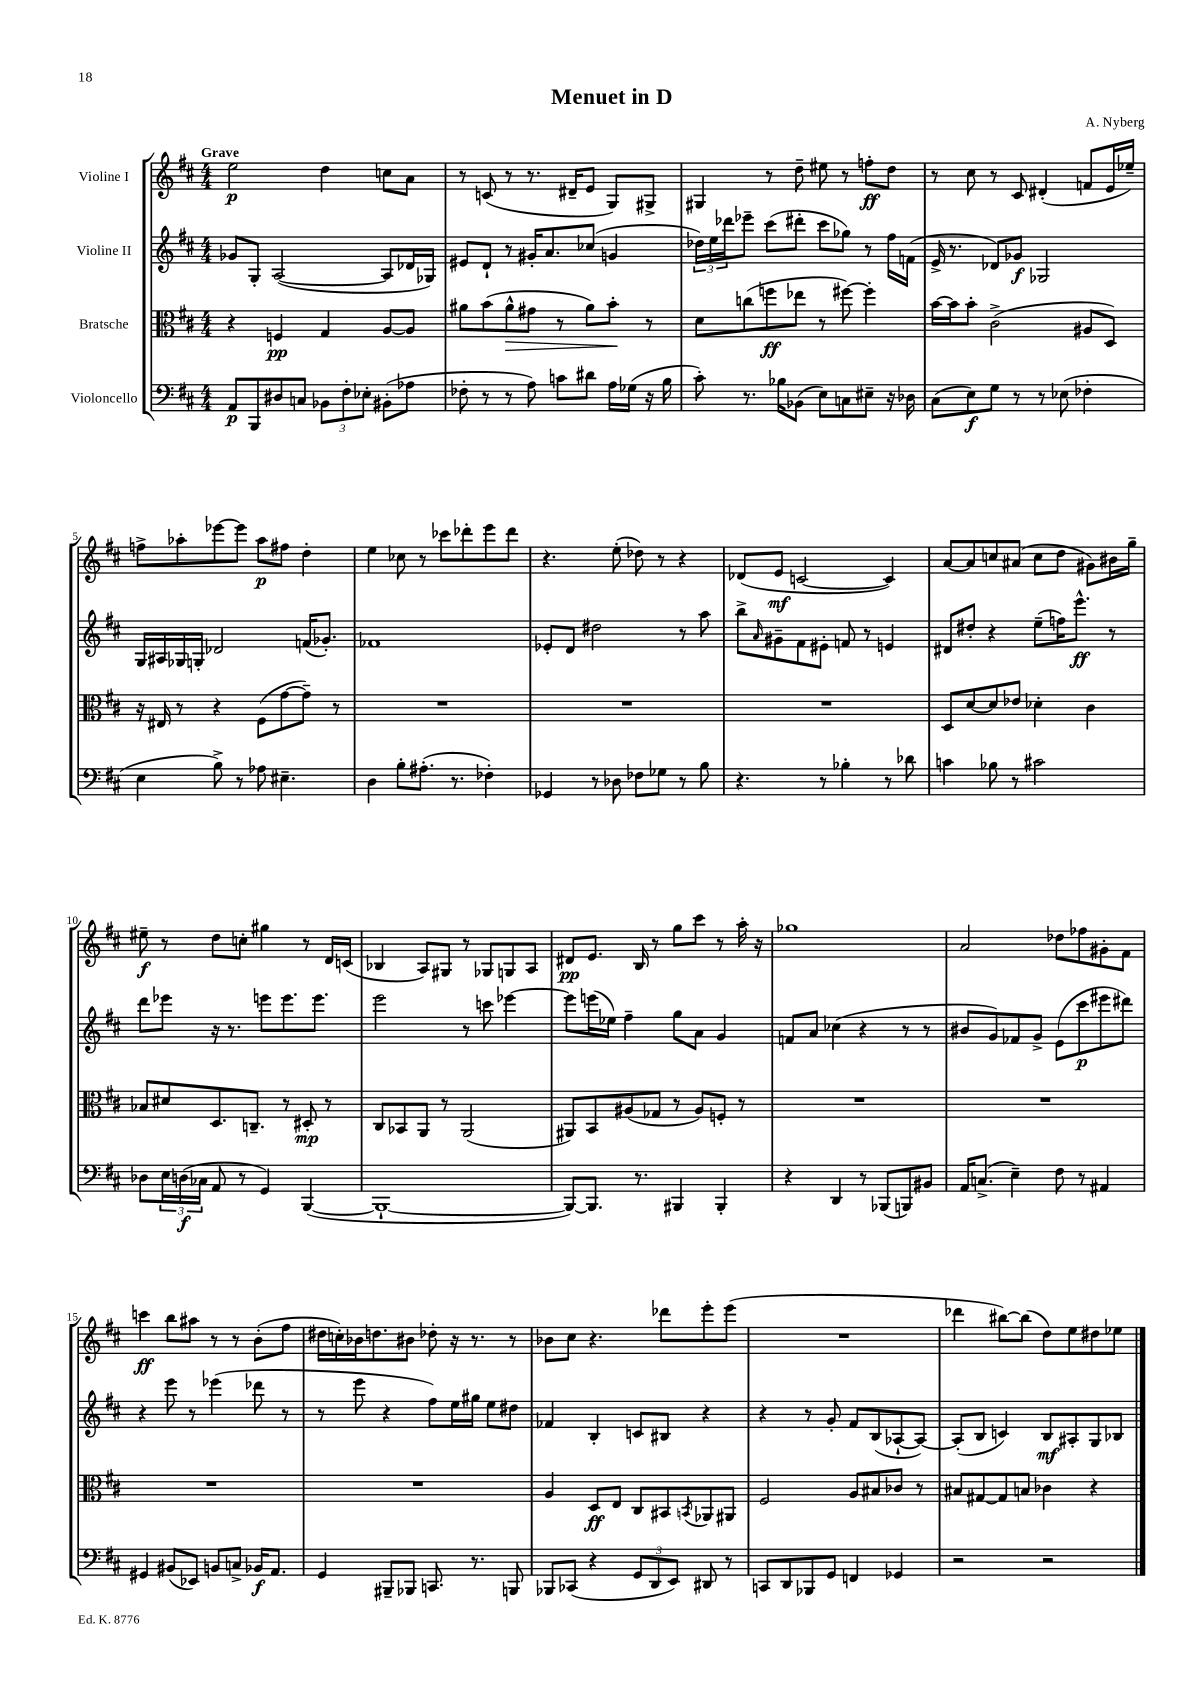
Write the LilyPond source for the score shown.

\header { title = "Menuet in D" composer = "A. Nyberg" }
<<
\new StaffGroup <<
\new Staff = "s0" \with { instrumentName = "Violine I" } {
    \clef treble \key d \major \numericTimeSignature \time 4/4 \tempo "Grave"
    e''2\p d''4 c''8 a'8 |
    r8 c'8( r8 r8. dis'16-- e'8 g8) gis8-> |
    gis4 r8 d''8-- eis''8 r8 f''8-.\ff d''8 |
    r8 cis''8 r8 cis'8 dis'4-.( f'8 e'16 ees''16--) |
    f''8-> aes''8-. ees'''8~ ees'''8 aes''8\p fis''8 d''4-. |
    e''4 ces''8 r8 ces'''8 des'''8-. e'''8 des'''8 |
    r4. e''8-.( des''8) r8 r4 |
    des'8( e'8\mf c'2~ c'4) |
    a'8~ a'8 c''8 ais'8( c''8 d''8 gis'8) bis'16 g''16-- |
    eis''8--\f r8 d''8 c''8-. gis''4 r8 d'16 c'16( |
    bes4 a8) gis8 r8 ges8 g8 a8 |
    dis'8\pp e'8. b16 r8 g''8 cis'''8 r8 a''16-. r16 |
    ges''1 |
    a'2 des''8 fes''8 gis'8-. fis'8 |
    c'''4\ff b''8 ais''8 r8 r8 b'8-.( fis''8 |
    dis''16 c''16-.) bes'16 d''8. bis'8 des''8-. r16 r8. r8 |
    bes'8 cis''8 r4. des'''8 e'''8-. e'''8( |
    R1 |
    des'''4 bis''8~) bis''8( d''8) e''8 dis''8 ees''8 \bar "|." |
}
\new Staff = "s1" \with { instrumentName = "Violine II" } {
    \clef treble \key d \major \numericTimeSignature \time 4/4
    ges'8 g8-. a2~( a8 des'16 ges16) |
    eis'8 d'8-! r8 gis'16-. a'8. ces''8( g'4 |
    \tuplet 3/2 { des''16) e''16 des'''16 } ees'''8-- cis'''8( dis'''8-. cis'''8 ges''8) r8 fis''16 f'16( |
    e'16-> r8. des'8) ges'8\f ges2 |
    g16 ais16 ges16 g16-. des'2 f'16( ges'8.-.) |
    fes'1 |
    ees'8-. d'8 dis''2 r8 a''8 |
    b''8-> \grace { a'16 } gis'8-- fis'8 eis'8-. f'8 r8 e'4 |
    dis'8 dis''8-. r4 e''8--( f''16) e'''8.-^\ff r8 |
    d'''8 ees'''8 r16 r8. e'''8 e'''8. e'''8. |
    e'''2 r8 c'''8 ees'''4~ |
    ees'''8 e'''16( ees''16) fis''4-- g''8 a'8 g'4 |
    f'8 a'8 ces''4( r4 r8 r8 |
    bis'8 g'8) fes'8 g'8-> e'8( cis'''8\p eis'''8 dis'''8) |
    r4 e'''8 r8 ees'''4( des'''8 r8 |
    r8 e'''8 r4 fis''8) e''16 gis''16 e''8 dis''8 |
    fes'4 b4-. c'8 bis8 r4 |
    r4 r8 g'8-. fis'8 b8( aes8~-! aes8~) |
    aes8-.( b8 c'4) b8\mf ais8-. g8 bes8 \bar "|." |
}
\new Staff = "s2" \with { instrumentName = "Bratsche" } {
    \clef alto \key d \major \numericTimeSignature \time 4/4
    r4 f4\pp g4 a8~ a8 |
    ais'8 b'8( ais'8-^\> gis'8 r8 ais'8) b'8-.\! r8 |
    d'8 c''8( f''8\ff ees''8 r8 fis''8~) fis''4-. |
    b'16~ b'16 b'8-. cis'2->( ais8 d8) |
    r16 eis16 r8 r4 fis8( g'8~ g'8--) r8 |
    R1 |
    R1 |
    R1 |
    d8 d'8~ d'8 ees'8 des'4-. cis'4 |
    bes8 dis'8 d8. c8.-- r8 dis8-.\mp r8 |
    cis8 bes,8 a,8 r8 a,2( |
    ais,8) b,8 ais8( ges8 r8 ais8) f8-. r8 |
    R1 |
    R1 |
    R1 |
    R1 |
    a4 d8\ff e8 cis8 bis,8 \acciaccatura { b,8 } aes,8 ais,8 |
    fis2 a8 bis8 ces'8 r8 |
    bis8 gis8~ gis8 b8 ces'4 r4 \bar "|." |
}
\new Staff = "s3" \with { instrumentName = "Violoncello" } {
    \clef bass \key d \major \numericTimeSignature \time 4/4
    a,8\p b,,8 dis8 c8 \tuplet 3/2 { bes,8 fis8-. ees8-. } bis,8-.( aes8 |
    fes8-. r8 r8 a8) c'8 dis'8 a16 ges16( r16 b16 |
    cis'8-.) r8. bes16 bes,8( e8) c8 eis8-- r16 des16 |
    cis8( e8\f) g8 r8 r8 ees8( fes4-. |
    e4 b8->) r8 aes8 eis4.-- |
    d4 b8-. ais8.-.( r8. fes4-.) |
    ges,4 r8 des8 fes8 ges8 r8 b8 |
    r4. r8 bes4-. r8 des'8 |
    c'4 bes8 r8 cis'2 |
    des8 \tuplet 3/2 { e16 d16\f( ces16 } a,8 r8 g,4) b,,4~( |
    b,,1~-! |
    b,,8~) b,,8. r8. bis,,4 bis,,4-. |
    r4 d,4 r8 bes,,8( b,,8) bis,8 |
    a,16 c8.->( e4--) fis8 r8 ais,4 |
    gis,4 bis,8( ees,8) b,8 c8-> bes,16\f a,8. |
    g,4 bis,,8-- bes,,8 c,8. r8. b,,8 |
    bes,,8 ces,8( r4 \tuplet 3/2 { g,8 d,8 e,8) } dis,8 r8 |
    c,8 d,8 bes,,8 g,8 f,4 ges,4 |
    r2 r2 \bar "|." |
}
>>
>>
